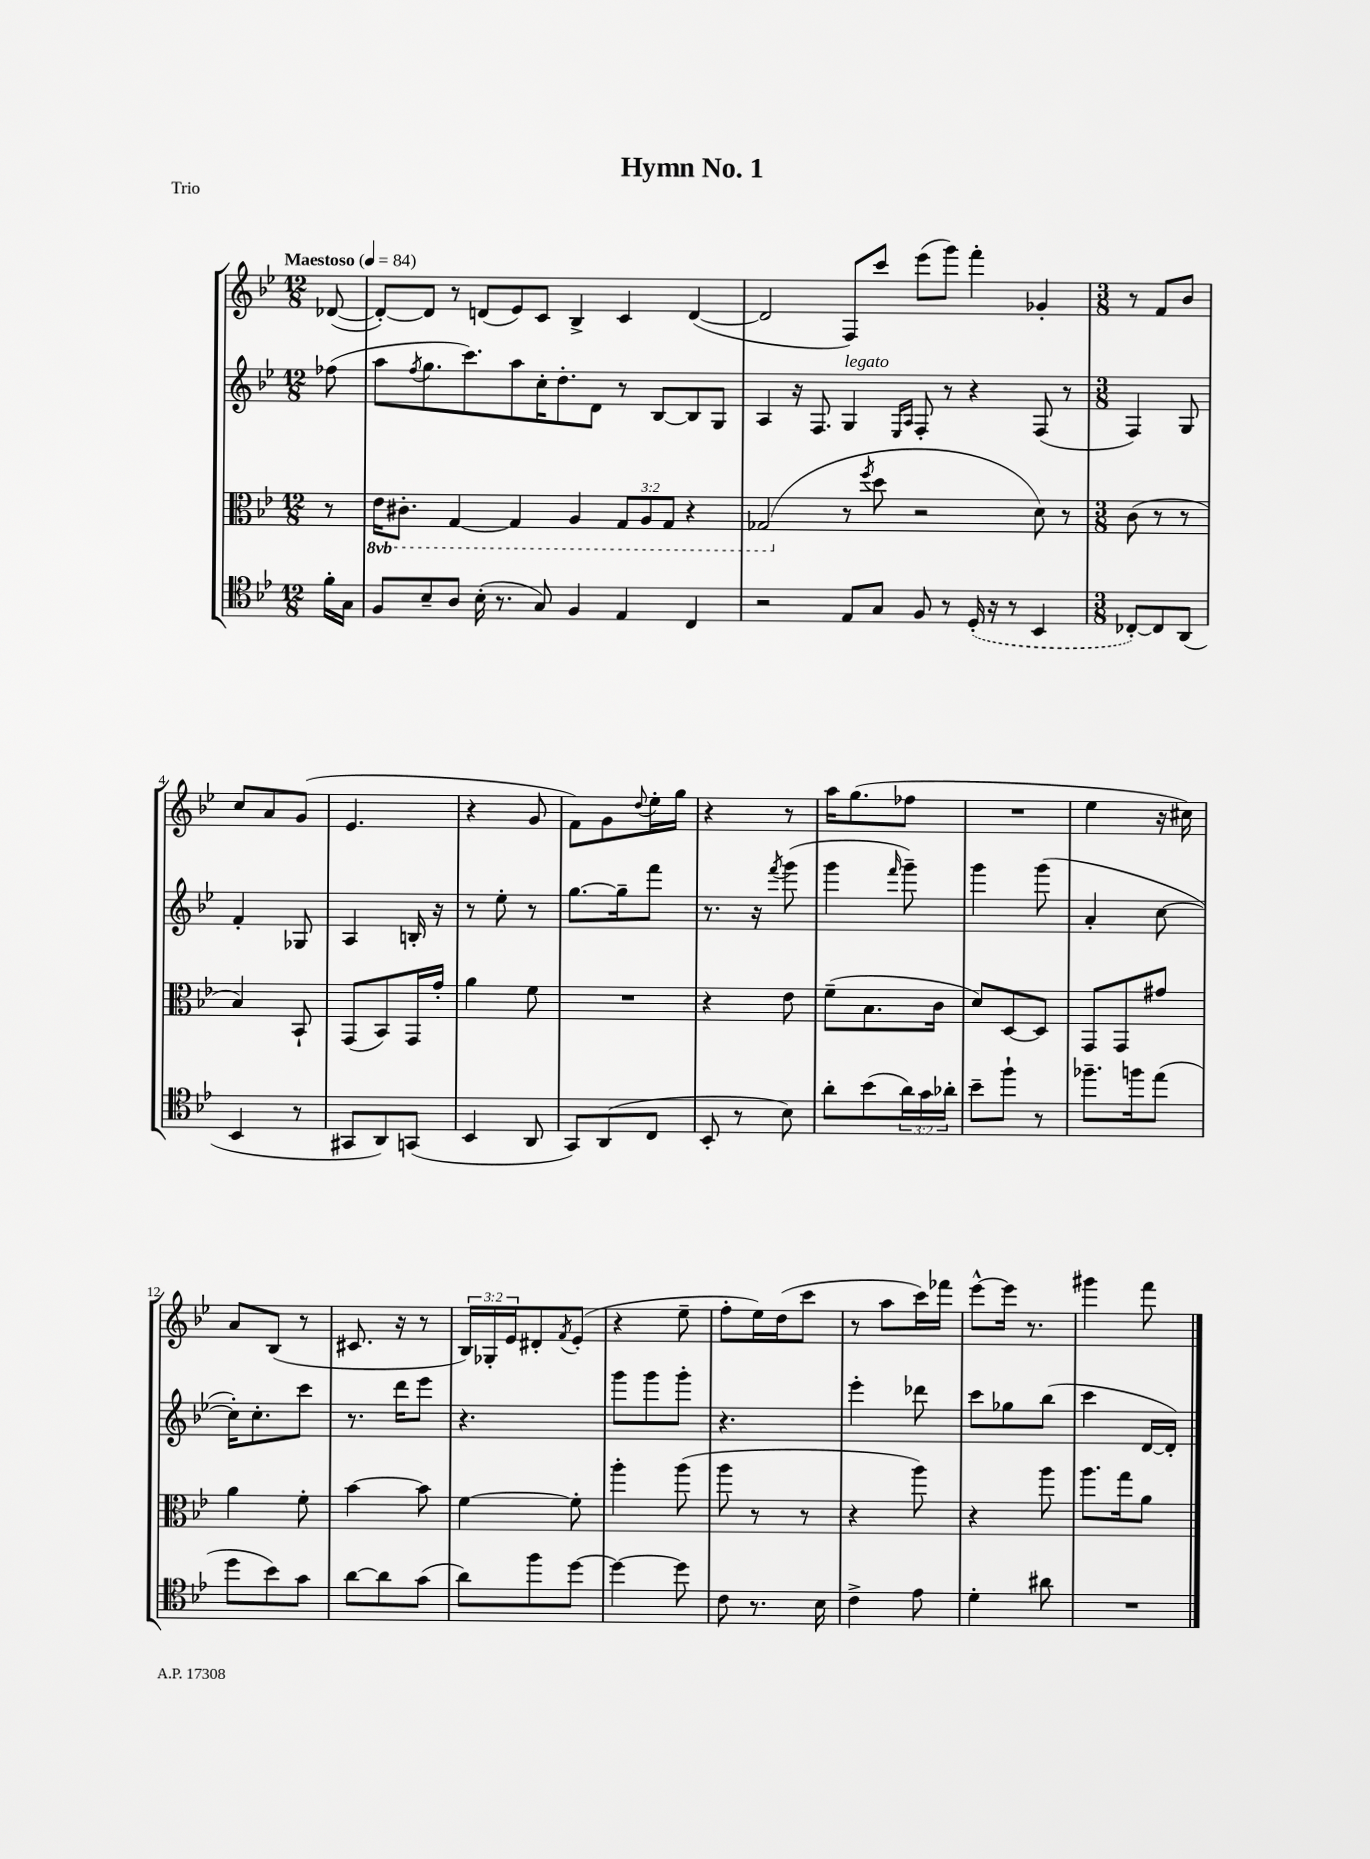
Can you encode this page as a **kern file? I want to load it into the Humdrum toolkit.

**kern	**kern	**kern	**kern
*part4	*part3	*part2	*part1
*staff4	*staff3	*staff2	*staff1
*clefC4	*clefC3	*clefG2	*clefG2
*k[b-e-]	*k[b-e-]	*k[b-e-]	*k[b-e-]
*M12/8	*M12/8	*M12/8	*M12/8
*MM84	*MM84	*MM84	*MM84
=	=	=	=
!	!	!	!LO:TX:a:B:t=Maestoso
16f'\LL	8r	(8ff-X\	([8d-X/
16G\JJ	.	.	.
=1	=1	=1	=1
*	*8ba	*	*
8F/L	16E-\KL	8aa\L	8d-'/L_)
.	8.C#X'\J	.	.
.	.	8qff/	.
8B-~/	.	8.gg\	8d-/J]
8A/J	[4GG/	.	8r
.	.	8.ccc\)	.
(16B-'\	.	.	(8dn/L
8.r	.	.	.
.	4GG/]	8aa\	8e-/)
8G/)	.	16cc'\K	8c/J
.	.	8.dd'\	.
4F/	4AA/	.	4B-^/
.	.	8d\J	.
4E-/	12GG/L	8r	4c/
.	12AA/	.	.
.	.	[8B-/L	.
.	12GG/J	.	.
4C/	4r	8B-/]	([4d/
.	.	8G/J	.
=2	=2	=2	=2
2r	(2GG-X/	4A/	2d/]
.	.	16r	.
.	.	8.F/	.
*	*X8ba	*	*
!	!	!LO:TX:a:i:t=legato	!
8E-/L	8r	4G/	8F/L)
.	8qff/	.	.
8G/J	8dd\	.	8ccc/J
.	.	16qqE-/LL	.
.	.	16qqA/JJ	.
8F/	2r	8F'/	(8eee-\L
8r	.	8r	8ggg\J)
(16D'/	.	4r	4fff'\
16r	.	.	.
8r	.	.	.
4BB-/	8d\)	(8F/	4g-X'/
.	8r	8r	.
=3	=3	=3	=3
*M3/8	*M3/8	*M3/8	*M3/8
[8C-X'/L)	(8c\	4F/)	8r
8C-/]	8r	.	8f/L
(8AA/J	8r	8G/	8b-/J
!!LO:LB:g=z
=4	=4	=4	=4
4BB-/	4B-/)	4f'/	8cc/L
.	.	.	8a/
8r	8BB-`/	8G-X/	(8g/J
=5	=5	=5	=5
8GG#X/L	(8GG/L	4A/	4.e-/
8AA/)	8BB-/)	.	.
(8GGn/J	16GG/L	16Bn'/	.
.	16g'/JJ	16r	.
=6	=6	=6	=6
4BB-/	4a\	8r	4r
.	.	8ee-'\	.
8AA/	8f\	8r	8g/
=7	=7	=7	=7
8GG/L)	4.r	[8.gg\L	8f\L)
(8AA/	.	.	8g\
.	.	16gg~\k]	.
.	.	.	8qqdd/
8C/J	.	8fff\J	16ee-'\L
.	.	.	16gg\JJ
=8	=8	=8	=8
8BB-'/	4r	8.r	4r
8r	.	.	.
.	.	16r	.
.	.	8qfff/	.
8B-\)	8e-\	(8ggg\	8r
=9	=9	=9	=9
8a'\L	(8f~\L	4ggg\	16aa\KL
.	.	.	(8.gg\
(8b-\	8.B-\	.	.
.	.	16qqfff/	.
24a\L)	.	8ggg~\)	8ff-X\J
24g\	.	.	.
.	16c\Jk	.	.
24a-X'\JJ	.	.	.
=10	=10	=10	=10
8b-~\L	8d/L)	4ggg\	4.r
8ff`\J	[8D/	.	.
8r	8D/J]	(8ggg\	.
=11	=11	=11	=11
8.ff-X~\L	8GG/L	4a'/	4ee-\
.	8GG/	.	.
16ffn\k	.	.	.
(8ee-\J	8g#X/J	[8cc\	16r
.	.	.	16cc#X\)
!!LO:LB:g=z
=12	=12	=12	=12
8dd\L	4a\	16cc'\KL])	8a/L
.	.	8.cc'\	.
8b-\)	.	.	(8B-/J
8g\J	8f'\	8ccc\J	8r
=13	=13	=13	=13
[8a\L	[4b-\	8.r	8.c#X/
8a\]	.	.	.
.	.	16ddd\KL	16r
(8g\J	8b-\]	8eee-\J	8r
=14	=14	=14	=14
8a\L)	[4f\	4.r	24B-/LL)
.	.	.	24G-X'/
.	.	.	24e-/J
8ff\	.	.	8d#X'/
.	.	.	8qf/
[8dd\J	8f'\]	.	(8e-'/J
=15	=15	=15	=15
4dd\_	4aa'\	8ggg\L	4r
.	.	8ggg\	.
8dd\]	(8aa\	8ggg'\J	8ee-~\
=16	=16	=16	=16
8c\	8aa\	4.r	8ff'\L
8.r	8r	.	16ee-\L)
.	.	.	(16dd\J
.	8r	.	8ccc\J
16B-\	.	.	.
=17	=17	=17	=17
4c^\	4r	4eee-'\	8r
.	.	.	8aa\L
8e-\	8aa\)	8ddd-X\	16ccc\L)
.	.	.	16fff-X\JJ
=18	=18	=18	=18
4d'\	4r	8ccc\L	[8eee-^^\L
.	.	8gg-X\	16eee-\Jk]
.	.	.	8.r
8a#X\	8aa\	(8bb-\J	.
=19	=19	=19	=19
4.r	8.aa\L	4ccc\	4ggg#X\
.	16gg\k	.	.
.	8a\J	[16d/LL	8fff\
.	.	16d'/JJ])	.
==	==	==	==
*-	*-	*-	*-
